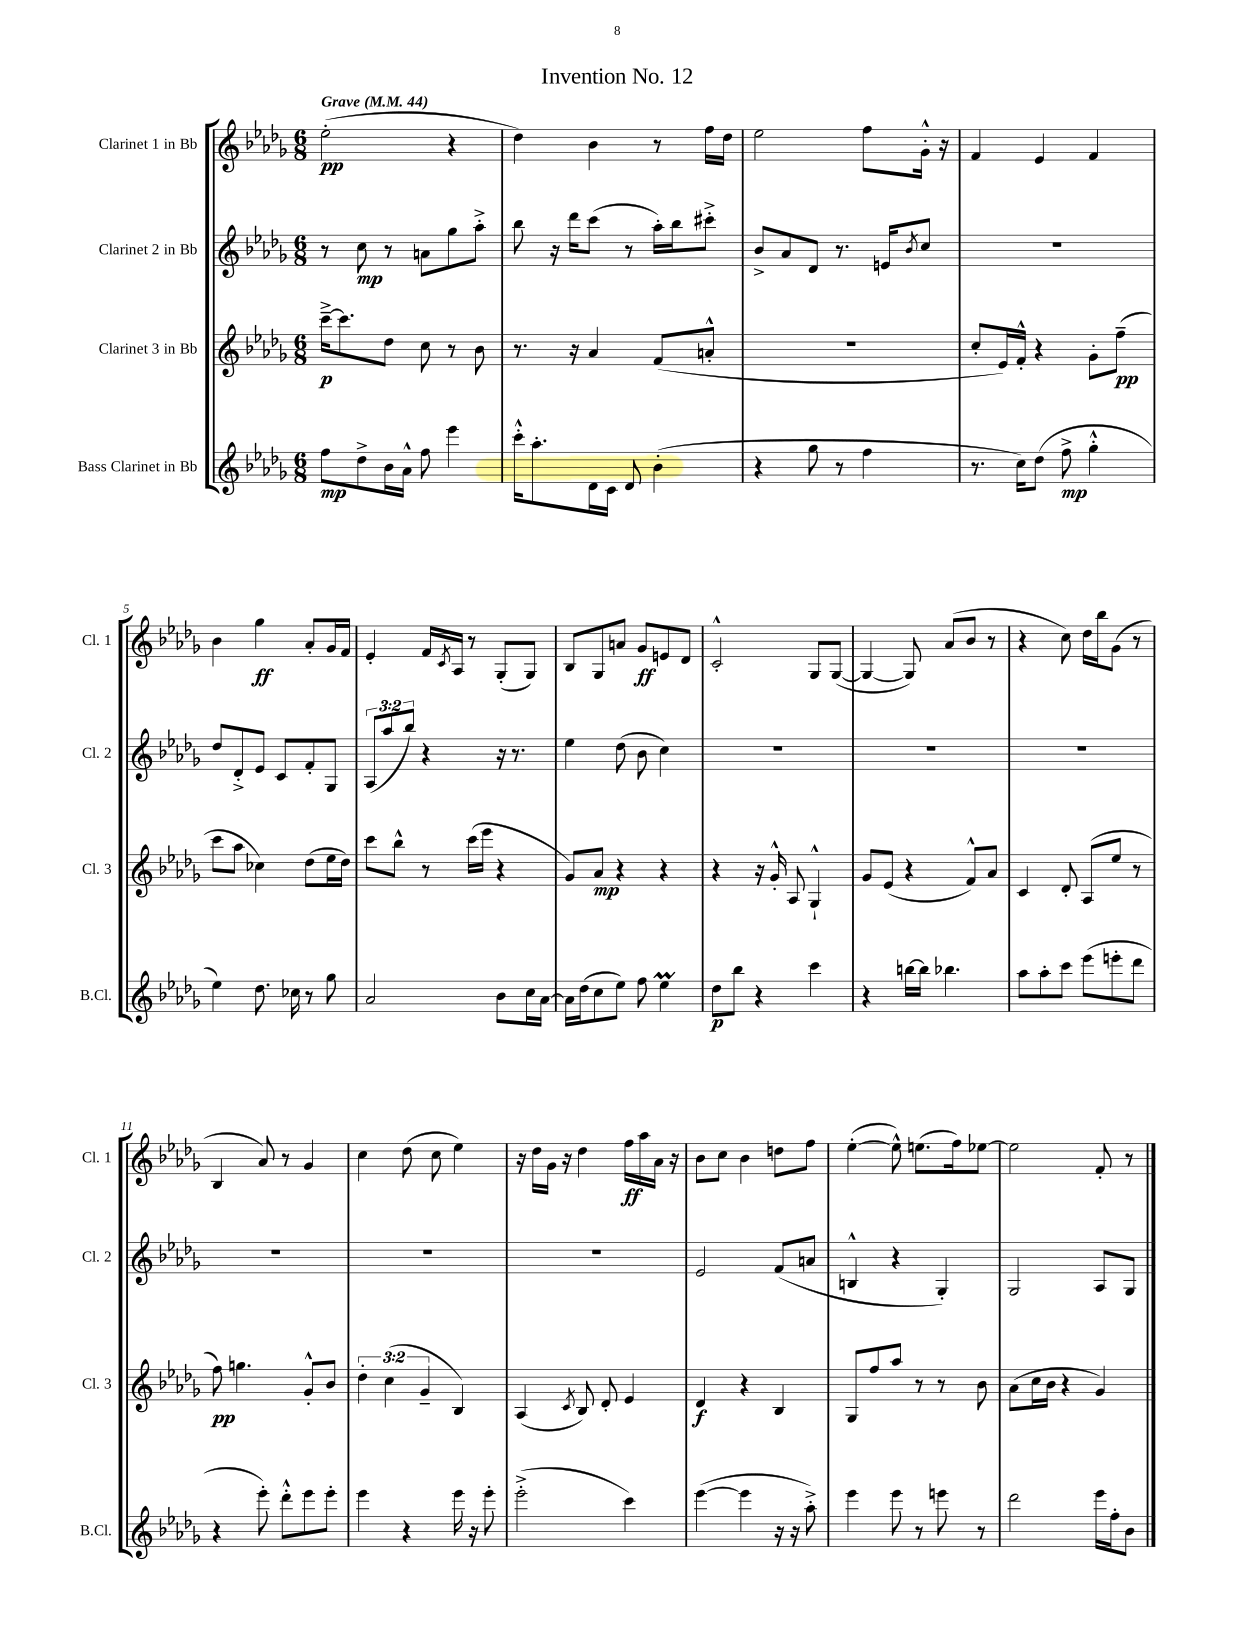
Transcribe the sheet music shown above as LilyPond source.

\header { title = "Invention No. 12" }
<<
\new StaffGroup <<
\new Staff = "s0" \with { instrumentName = "Clarinet 1 in Bb" shortInstrumentName = "Cl. 1" } {
    \clef treble \key des \major \numericTimeSignature \time 6/8 \tempo "Grave" 4 = 44
    ees''2-.\pp( r4 |
    des''4) bes'4 r8 f''16 des''16 |
    ees''2 f''8 ges'16-.-^ r16 |
    f'4 ees'4 f'4 |
    bes'4 ges''4\ff aes'8-. ges'16 f'16 |
    ees'4-. f'16 \acciaccatura { c'8 } aes16 r8 ges8-.( ges8) |
    bes8 ges8 a'8 ges'8\ff e'8 des'8 |
    c'2-.-^ ges8 ges8~( |
    ges4~ ges8) aes'8( bes'8 r8 |
    r4 c''8) des''16 bes''16 ges'8( r8 |
    bes4 aes'8) r8 ges'4 |
    c''4 des''8( c''8 ees''4) |
    r16 des''16 ges'16 r16 des''4 f''16\ff aes''16 aes'16 r16 |
    bes'8 c''8 bes'4 d''8 f''8 |
    ees''4~-.( ees''8-^) e''8.( f''16) ees''8~ |
    ees''2 f'8-. r8 \bar "|." |
}
\new Staff = "s1" \with { instrumentName = "Clarinet 2 in Bb" shortInstrumentName = "Cl. 2" } {
    \clef treble \key des \major \numericTimeSignature \time 6/8 \override Staff.TupletNumber.text = #tuplet-number::calc-fraction-text
    r8 c''8\mp r8 a'8 ges''8 aes''8-.-> |
    bes''8 r16 des'''16 c'''8( r8 aes''16-.) bes''16 cis'''8-.-> |
    bes'8-> aes'8 des'8 r8. e'16 \acciaccatura { bes'8 } c''8 |
    R2. |
    des''8 des'8-.-> ees'8 c'8 f'8-. ges8 |
    \tuplet 3/2 { aes8( aes''8 bes''8) } r4 r16 r8. |
    ees''4 des''8( bes'8 c''4) |
    R2. |
    R2. |
    R2. |
    R2. |
    R2. |
    R2. |
    ees'2 f'8( a'8 |
    b4-^ r4 ges4-.) |
    ges2 aes8 ges8 \bar "|." |
}
\new Staff = "s2" \with { instrumentName = "Clarinet 3 in Bb" shortInstrumentName = "Cl. 3" } {
    \clef treble \key des \major \numericTimeSignature \time 6/8 \override Staff.TupletNumber.text = #tuplet-number::calc-fraction-text
    c'''16~--->\p c'''8. des''8 c''8 r8 bes'8 |
    r8. r16 aes'4 f'8( a'8-.-^ |
    R2. |
    c''8-. ees'16) f'16-.-^ r4 ges'8-. f''8--\pp( |
    c'''8 aes''8 ces''4) des''8( ees''16 des''16) |
    c'''8 bes''8-^ r8 c'''16( ees'''16 r4 |
    ges'8) aes'8\mp r4 r4 |
    r4 r16 ges'16-.-^ aes8 ges4-!-^ |
    ges'8 ees'8( r4 f'8-^) aes'8 |
    c'4 des'8-. aes8( ees''8 r8 |
    f''8\pp) g''4. ges'8-.-^ bes'8 |
    \tuplet 3/2 { des''4-. c''4( ges'4-- } bes4) |
    aes4( \acciaccatura { c'8 } bes8) des'8-. ees'4 |
    des'4\f r4 bes4 |
    ges8 f''8 aes''8 r8 r8 bes'8 |
    aes'8( c''16 bes'16 r4 ges'4) \bar "|." |
}
\new Staff = "s3" \with { instrumentName = "Bass Clarinet in Bb" shortInstrumentName = "B.Cl." } {
    \clef treble \key des \major \numericTimeSignature \time 6/8
    f''8\mp des''8-> bes'16 aes'16-^ f''8 ees'''4 |
    c'''16-.-^ aes''8.-. des'16 c'16 des'8 bes'4-.( |
    r4 ges''8 r8 f''4 |
    r8. c''16) des''8( f''8->\mp ges''4-.-^ |
    ees''4) des''8. ces''16 r8 ges''8 |
    aes'2 bes'8 c''16 aes'16~ |
    aes'16 des''16( c''8 ees''8) f''8 ees''4\prall |
    des''8\p bes''8 r4 c'''4 |
    r4 b''16~ b''16 bes''4. |
    aes''8 aes''8-. c'''8 ees'''8( e'''8-. des'''8 |
    r4 ees'''8-.) des'''8-.-^ ees'''8 ees'''8-. |
    ees'''4 r4 ees'''16 r16 ees'''8-. |
    ees'''2-.->( c'''4) |
    ees'''4~( ees'''4 r16 r16 aes''8-.->) |
    ees'''4 ees'''8 r8 e'''8 r8 |
    des'''2 ees'''16 f''16-. bes'8 \bar "|." |
}
>>
>>
